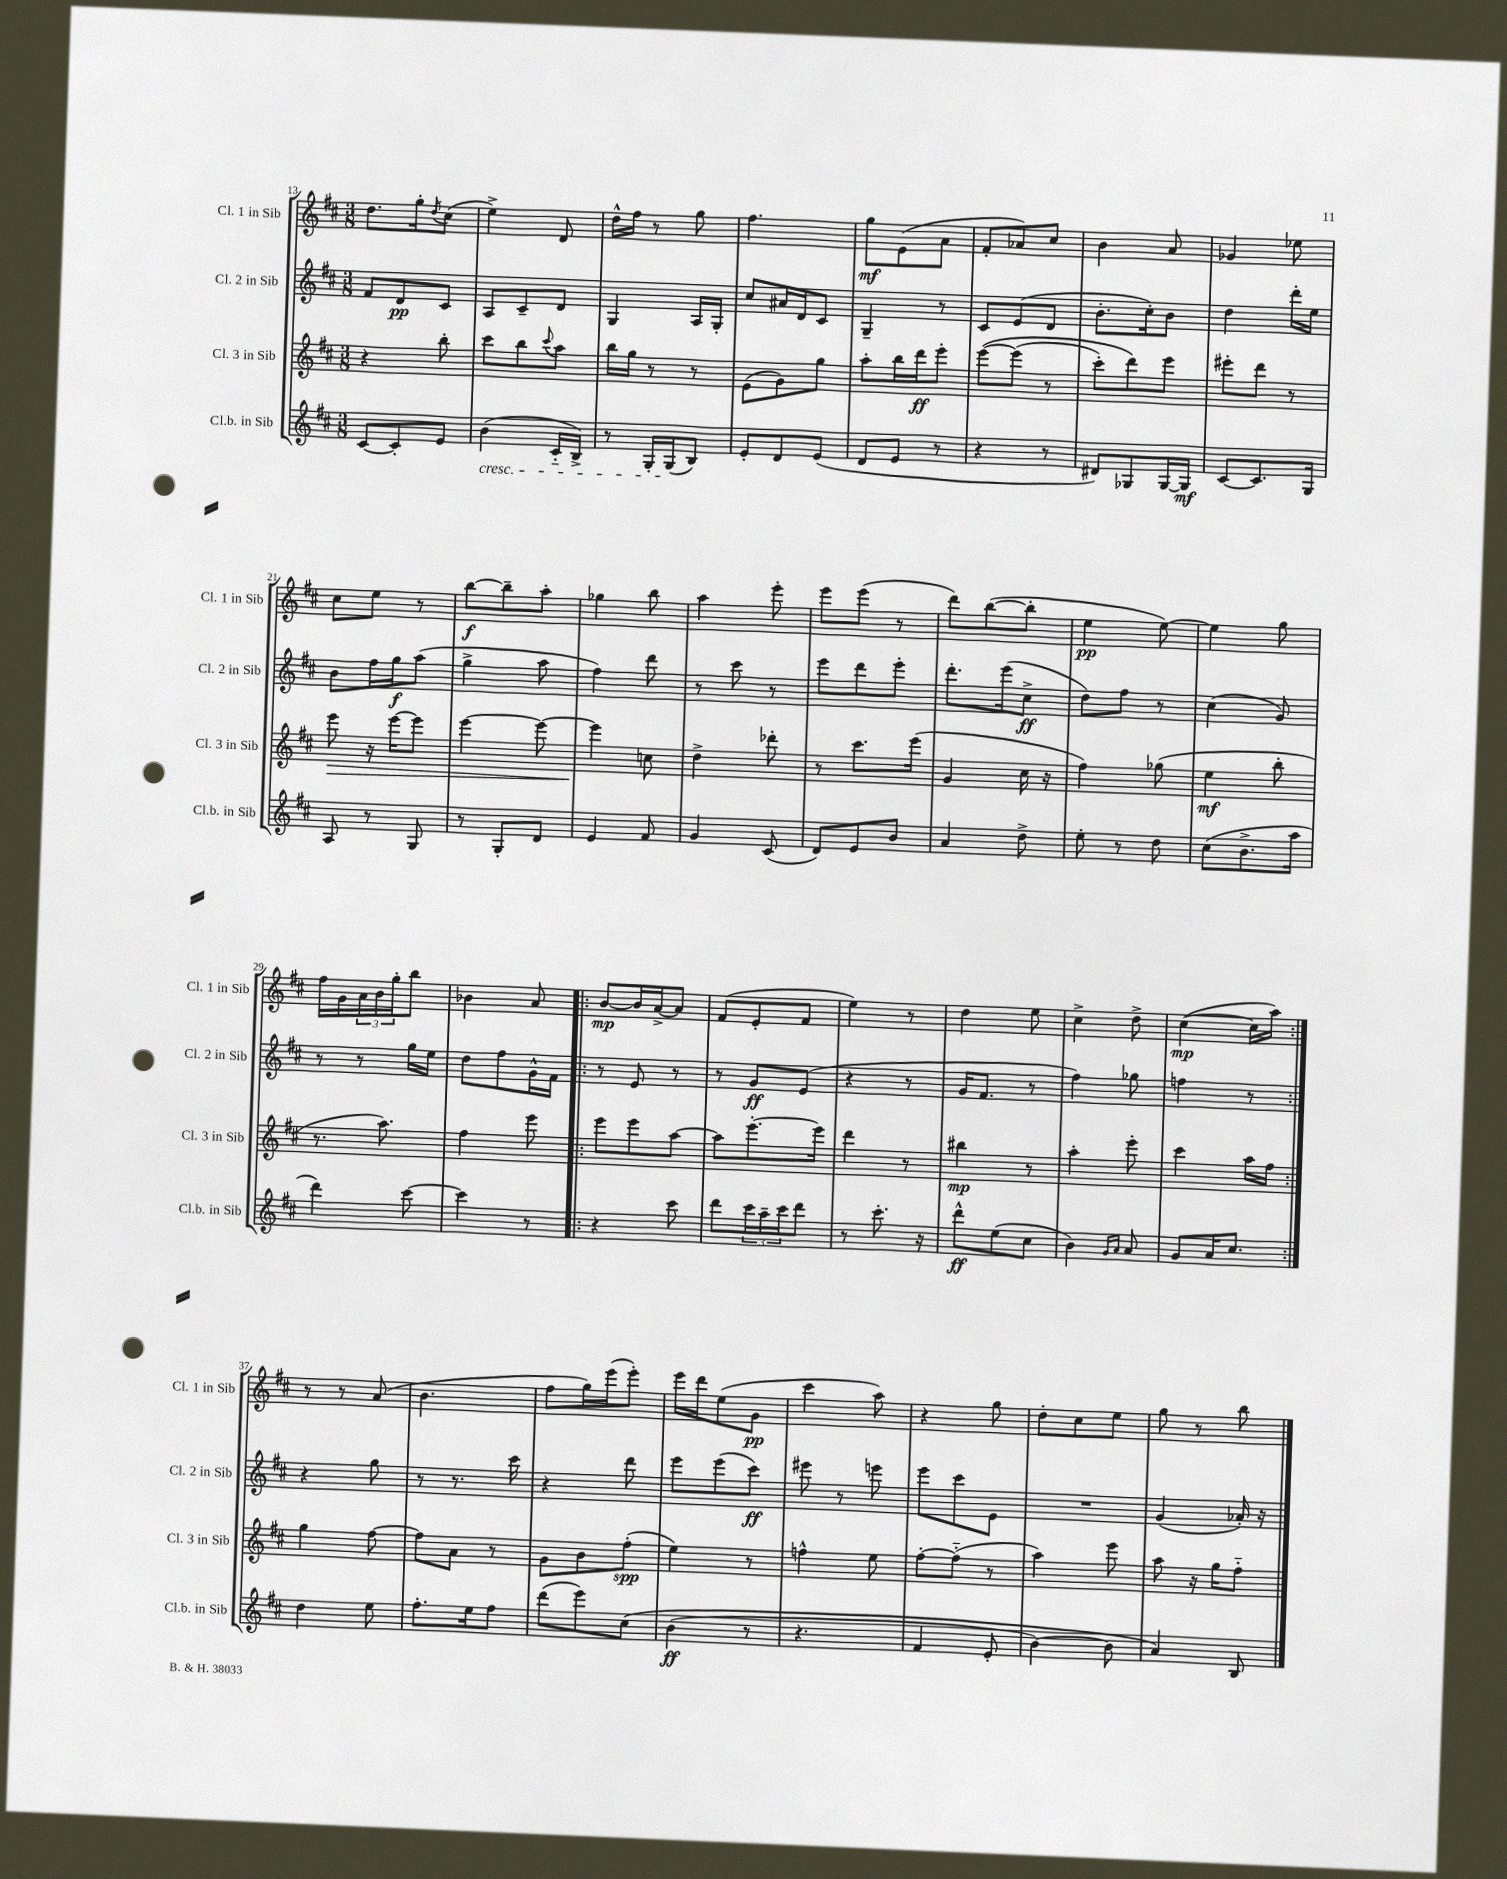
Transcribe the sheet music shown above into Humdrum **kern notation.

**kern	**kern	**kern	**kern
*staff4	*staff3	*staff2	*staff1
*clefG2	*clefG2	*clefG2	*clefG2
*k[f#c#]	*k[f#c#]	*k[f#c#]	*k[f#c#]
*M3/8	*M3/8	*M3/8	*M3/8
[8c#/L	4r	8f#/L	8.dd\L
8c#'/]	.	8d/	.
.	.	.	16gg'\k
.	.	.	8qdd/
8e/J	8bb'\	8c#/J	(8cc#\J
=	=	=	=
(4b\	8ccc#\L	8A/L	4ee^\)
.	8bb\	8c#~/	.
.	8qqccc#/	.	.
16c#'~/LL	8aa\J	8d/J	8d/
16B^/JJ)	.	.	.
=	=	=	=
8r	16bb\LL	4G/	16dd^^\LL
.	16gg\JJ	.	16ff#\JJ
16G'/LL	8r	.	8r
(16G/J	.	.	.
8B/J)	8r	16A/LL	8gg\
.	.	16G'/JJ	.
=	=	=	=
8e'/L	(8e\L	8cc#/L	4.ff#\
8d/	8g\)	16a#/L	.
.	.	16d/J	.
(8e/J	8gg\J	8c#/J	.
=	=	=	=
8d/L	8aa'\L	4G~/	8gg\L
8e/J	16bb\L	.	(8e\
.	16ddd\J	.	.
8r	8eee'\J	8r	8a\J
=	=	=	=
4r	&([8eee\L	8c#/L	8f#'/L
.	(8eee\]J	(8e/	8a-/)
8r	8r	8d/J	8cc#/J
=	=	=	=
8d#/L)	8ccc#'\L)	8.b'\L	4b\
8G-/	8ddd\&)	.	.
.	.	16cc#'\k)	.
[16G-/L	8eee\J	8b\J	8a/
16G-/]JJ	.	.	.
=	=	=	=
[8c#/L	8eee#'\L	4dd\	4g-/
8.c#/]	8ddd\J	.	.
.	8r	16ddd'\LL	8ee-\
16G/Jk	.	16ee\JJ	.
=	=	=	=
8A/	8eee\	8b\L	8cc#\L
8r	16r	16ff#\L	8ee\J
.	[16eee\LK	16gg\J	.
8G/	8eee\]J	(8aa\J	8r
=	=	=	=
8r	[4eee\	4gg^\	[8bb\L
8G'/L	.	.	8bb~\]
8d/J	8eee\_	8aa\	8aa'\J
=	=	=	=
4e/	4eee\]	4ff#\)	4gg-\
8f#/	8cc\	8ddd\	8bb\
=	=	=	=
4g/	4dd^\	8r	4aa\
.	.	8ccc#\	.
(8c#/	8ddd-'\	8r	8eee'\
=	=	=	=
8d/L)	8r	8eee\L	8eee\L
8e/	8.ccc#\L	8ddd\	(8eee\J
8b/J	.	8eee'\J	8r
.	(16eee\Jk	.	.
=	=	=	=
4a/	4g/	8.ddd'\L	8ddd\L)
.	.	.	([8bb\
.	.	(16eee\k	.
8dd^\	16cc#\	8cc#^\J	8bb'\]J
.	16r	.	.
=	=	=	=
8ee'\	4ff#\)	8dd\L)	4ee\
8r	.	8ff#\J	.
8dd\	(8gg-\	8r	[8ee\)
=	=	=	=
(8cc#\L	4ee\	(4cc#\	4ee\]
8.b^\	.	.	.
.	8bb'\	8g/)	8gg\
16aa\Jk	.	.	.
=	=	=	=
4ddd\)	8.r	8r	16ff#\LL
.	.	.	16g\
.	.	8r	24a\
.	.	.	24b\
.	8.aa\)	.	.
.	.	.	24gg'\J
[8ccc#\	.	16gg\LL	8bb\J
.	.	16ee\JJ	.
=	=	=	=
4ccc#\]	4ff#\	8dd\L	4b-\
.	.	8ff#\	.
8r	8eee\	16g^^\L	8a/
.	.	16f#\JJ	.
=!|:	=!|:	=!|:	=!|:
4r	8eee\L	8r	[8b/L
.	8eee\	8e/	16b/]L
.	.	.	[16a^/J
8ccc#\	[8aa\J	8r	8a/]J
=	=	=	=
8ddd\L	8aa\]L	8r	(8f#/L
24ccc#\L	[8.eee'\	8g/L	8e'/
24aa~\	.	.	.
24ccc#\J	.	.	.
8ddd\J	.	(8e/J	8f#/J
.	16eee\]Jk	.	.
=	=	=	=
8r	4ddd\	4r	4ee\)
8.ccc#'\	.	.	.
.	8r	8r	8r
16r	.	.	.
=	=	=	=
8ddd^^\L	4bb#\	16g/LK	4dd\
.	.	8.f#/J	.
(8ee\	.	.	.
8cc#\J	8r	8r	8ee\
=	=	=	=
4b\)	4aa'\	4ff#\)	4cc#^\
16qqg/LL	.	.	.
16qqa/JJ	.	.	.
8a/	8eee'\	8gg-\	8dd^\
=	=	=	=
8g/L	4ccc#\	4ff\	([4cc#\
16a/K	.	.	.
8.cc#/J	.	.	.
.	16aa\LL	8r	16cc#\]LL
.	16ff#\JJ	.	16aa\JJ)
=:|!	=:|!	=:|!	=:|!
4dd\	4gg\	4r	8r
.	.	.	8r
8ee\	[8ff#\	8gg\	(8a/
=	=	=	=
8.ff#'\L	8ff#\]L	8r	4.b\
.	8a\J	8.r	.
16ee\k	.	.	.
8ff#\J	8r	.	.
.	.	16ccc#\	.
=	=	=	=
(8ddd\L	8g\L	4r	8ff#\L
8eee\)	8b\	.	16gg\L)
.	.	.	(16eee\J
&(8cc#\J	(8ff#'\J	8ddd\	8eee'\J)
=	=	=	=
(4b\	4ee\)	8eee\L	16eee\LL
.	.	.	16ddd\J
.	.	(8eee\	(8ee\
8r	8r	8ccc#\J)	8g\J
=	=	=	=
4.r	4ff^^\	8eee#\	4ccc#\
.	.	8r	.
.	8ee\	8eee\	8aa\)
=	=	=	=
4f#/	[8ff#'\L	8eee\L	4r
.	(8ff#'~\]J	8ccc#\	.
8e'/	8r	8e\J	8gg\
=	=	=	=
[4b\)	4aa\)	4.r	8dd'\L
.	.	.	8cc#\
8b\]	8eee\	.	8ee\J
=	=	=	=
4a/&)	8aa\	(4g/	8gg\
.	16r	.	8r
.	16gg\LK	.	.
8B/	8ff#'~\J	16a-'/)	8bb\
.	.	16r	.
==	==	==	==
*-	*-	*-	*-
